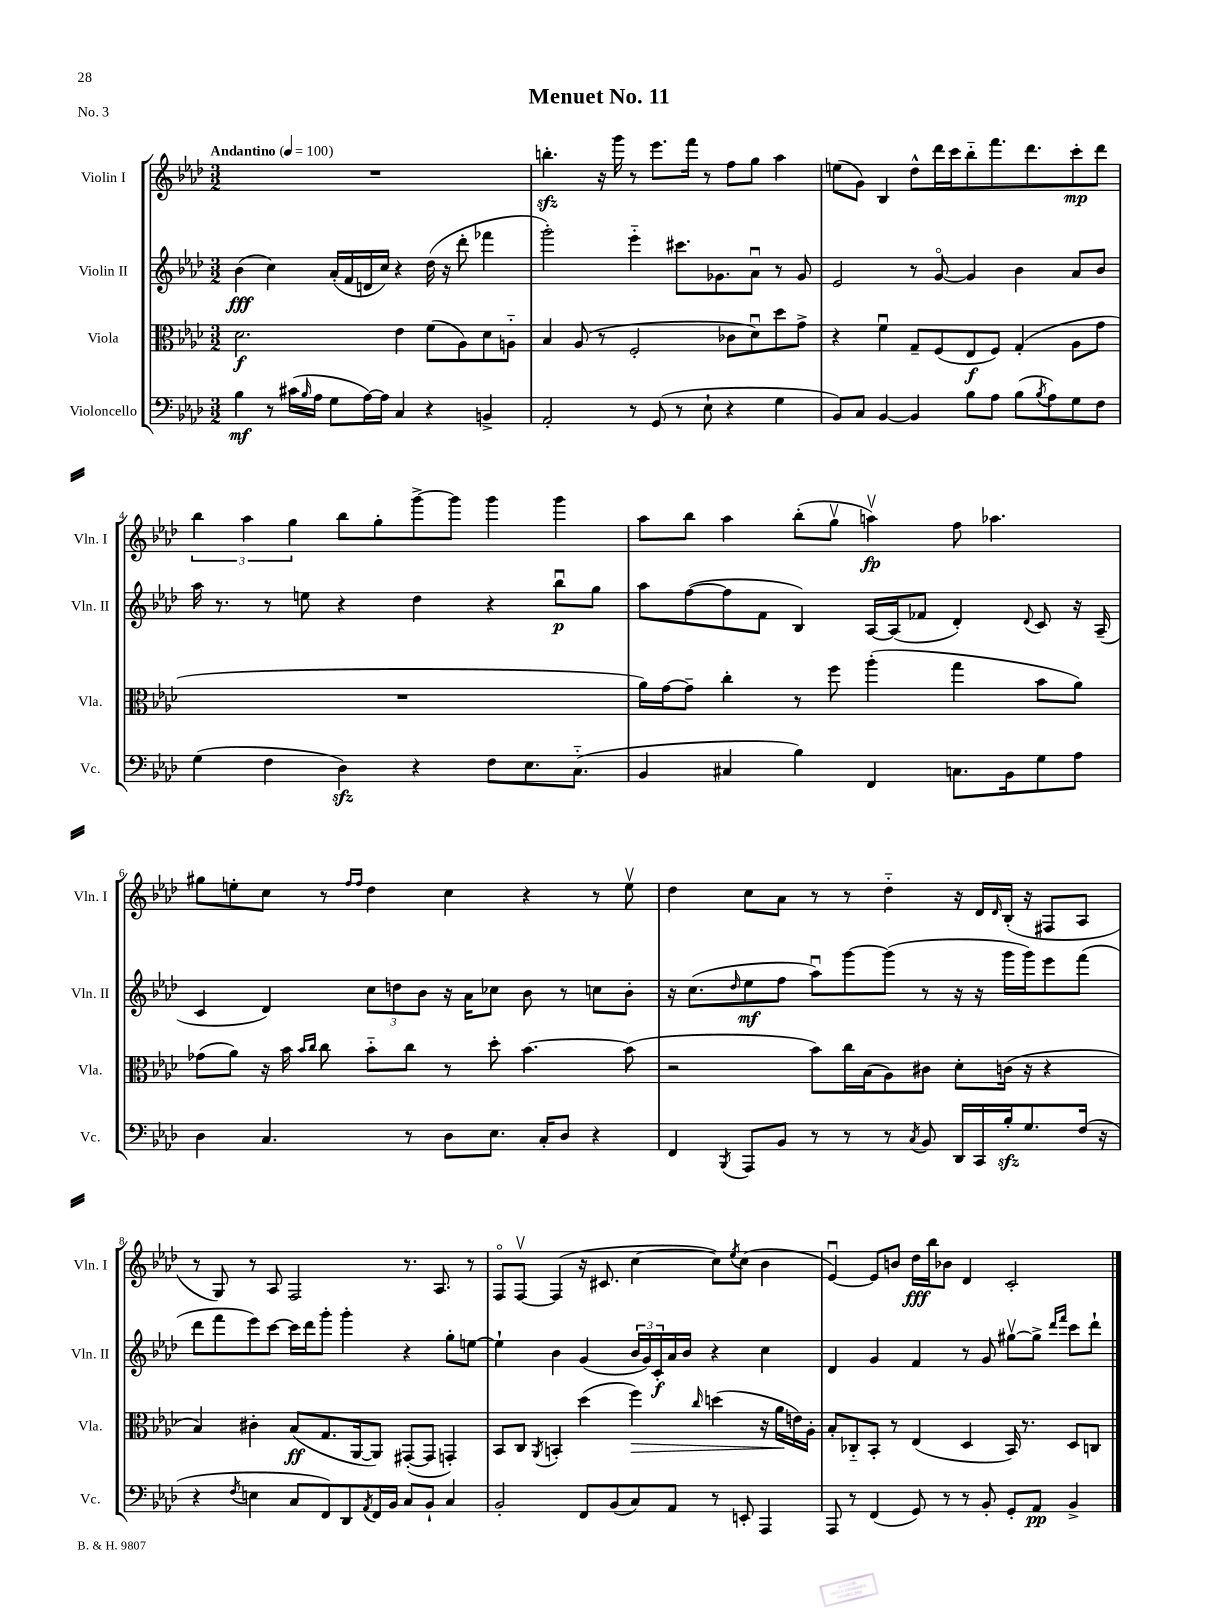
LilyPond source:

\header { title = "Menuet No. 11" piece = "No. 3" }
<<
\new StaffGroup <<
\new Staff = "s0" \with { instrumentName = "Violin I" shortInstrumentName = "Vln. I" } {
    \clef treble \key aes \major \numericTimeSignature \time 3/2 \tempo "Andantino" 4 = 100
    R1. |
    b''4.-.\sfz r16 g'''16 r8 ees'''8. f'''16 r8 f''8 g''8 aes''4 |
    e''8( g'8) bes4 des''8-^ des'''16 c'''16 bes''8-_ f'''8. des'''8. c'''8-.\mp des'''8 |
    \tuplet 3/2 { bes''4 aes''4 g''4 } bes''8 g''8-. g'''8~-> g'''8 g'''4 g'''4 |
    aes''8 bes''8 aes''4 bes''8-.( g''8\upbow a''4\upbow\fp) f''8 aes''4. |
    gis''8 e''8-. c''8 r8 \grace { f''16 f''16 } des''4 c''4 r4 r8 e''8\upbow |
    des''4 c''8 aes'8 r8 r8 des''4-_ r16 des'16 \grace { des'16 } bes16-.( r16 fis8 aes8 |
    r8 g8) r8 aes8 f2 r8. aes8. r8 |
    f8\flageolet f8~\upbow f4( r16 cis'8. c''4~ c''8) \acciaccatura { ees''8 } c''8( bes'4 |
    ees'4~\downbow) ees'8 b'8 des''16\fff bes''16 bes'8 des'4 c'2-. \bar "|." |
}
\new Staff = "s1" \with { instrumentName = "Violin II" shortInstrumentName = "Vln. II" } {
    \clef treble \key aes \major \numericTimeSignature \time 3/2
    bes'4\fff( c''4) aes'16-.( f'16 d'16 c''16) r4 des''16( r16 des'''8-. fes'''4 |
    g'''2-.) ees'''4-_ cis'''8. ges'8. aes'8\downbow r8 ges'8 |
    ees'2 r8 g'8~\flageolet g'4 bes'4 aes'8 bes'8 |
    aes''16 r8. r8 e''8 r4 des''4 r4 bes''8\downbow\p g''8 |
    aes''8 f''8~( f''8 f'8 bes4) aes16~ aes16( fes'8 des'4-.) \appoggiatura { des'8 } c'8 r16 aes16--( |
    c'4 des'4) \tuplet 3/2 { c''8 d''8 bes'8 } r16 aes'16 ces''8 bes'8 r8 c''8 bes'8-. |
    r16 c''8.( \grace { des''16 } ees''8\mf f''8 aes''8\downbow) g'''8~ g'''8( r8 r16 r16 g'''16 g'''16) ees'''8 f'''8( |
    des'''8 f'''8 ees'''8) c'''8~ c'''16 des'''16 g'''8-. g'''4-. r4 g''8-. e''8~ |
    e''4-! bes'4 g'4( \tuplet 3/2 { bes'16 g'16) c'16-.\f } aes'16 bes'16 r4 c''4 |
    des'4 g'4 f'4 r8 g'8 gis''8~\upbow gis''8-> \grace { des'''16 f'''16 } c'''8 des'''8-! \bar "|." |
}
\new Staff = "s2" \with { instrumentName = "Viola" shortInstrumentName = "Vla." } {
    \clef alto \key aes \major \numericTimeSignature \time 3/2
    des'2.\f ees'4 f'8( aes8) des'8 a8-_ |
    bes4 aes8( r8 f2-. ces'8 des'8\downbow) des''8 g'8-> |
    r4 f'4\downbow g8-- f8( ees8\f f8) g4-.( aes8 g'8 |
    R1. |
    aes'16) g'16~ g'8-- c''4-. r8 f''8 aes''4-.( g''4 bes'8 aes'8) |
    ges'8( aes'8) r16 bes'16 \grace { bes'16 c''16 } c''8 bes'8-_ c''8 r8 des''8-. bes'4.~ bes'8( |
    r2 bes'8) c''16 bes16( aes8) cis'8 des'8-. c'16( r16 r4 |
    bes4) cis'4-. bes8\ff( g8. aes,16~ aes,8) gis,8~-.( gis,8 g,4-.) |
    bes,8 c8 \acciaccatura { aes,8 } b,4-. des''4( f''4\>) \grace { c''16 } d''4( r16 aes'16\! e'16) aes16-. |
    bes8-. ces8-_ bes,8-. r8 ees4( des4 bes,16) r8. des8 c8 \bar "|." |
}
\new Staff = "s3" \with { instrumentName = "Violoncello" shortInstrumentName = "Vc." } {
    \clef bass \key aes \major \numericTimeSignature \time 3/2
    bes4\mf r8 cis'16( \grace { bes16 } aes16 g8 aes16~) aes16 c4 r4 b,4-> |
    aes,2-. r8 g,8( r8 ees8-! r4 g4 |
    bes,8) c8 bes,4~ bes,4 bes8 aes8 bes8( \acciaccatura { bes8 } aes8) g8 f8 |
    g4( f4 des4\sfz) r4 f8 ees8. c8.-_( |
    bes,4 cis4 bes4) f,4 c8. bes,16 g8 aes8 |
    des4 c4. r8 des8 ees8. c16-. des8 r4 |
    f,4 \acciaccatura { bes,,8 } aes,,8 bes,8 r8 r8 r8 \acciaccatura { c8 } bes,8 des,16 c,16 bes16-.\sfz g8. f16( r16 |
    r4 \acciaccatura { f8 } e4 c8 f,8) des,8 \acciaccatura { aes,8 } f,16 bes,16 c8 bes,8-! c4 |
    bes,2-. f,8 bes,8( c8) aes,8 r8 e,8-. aes,,4 |
    aes,,8 r8 f,4( g,8) r8 r8 bes,8-. g,8-. aes,8\pp bes,4-> \bar "|." |
}
>>
>>
